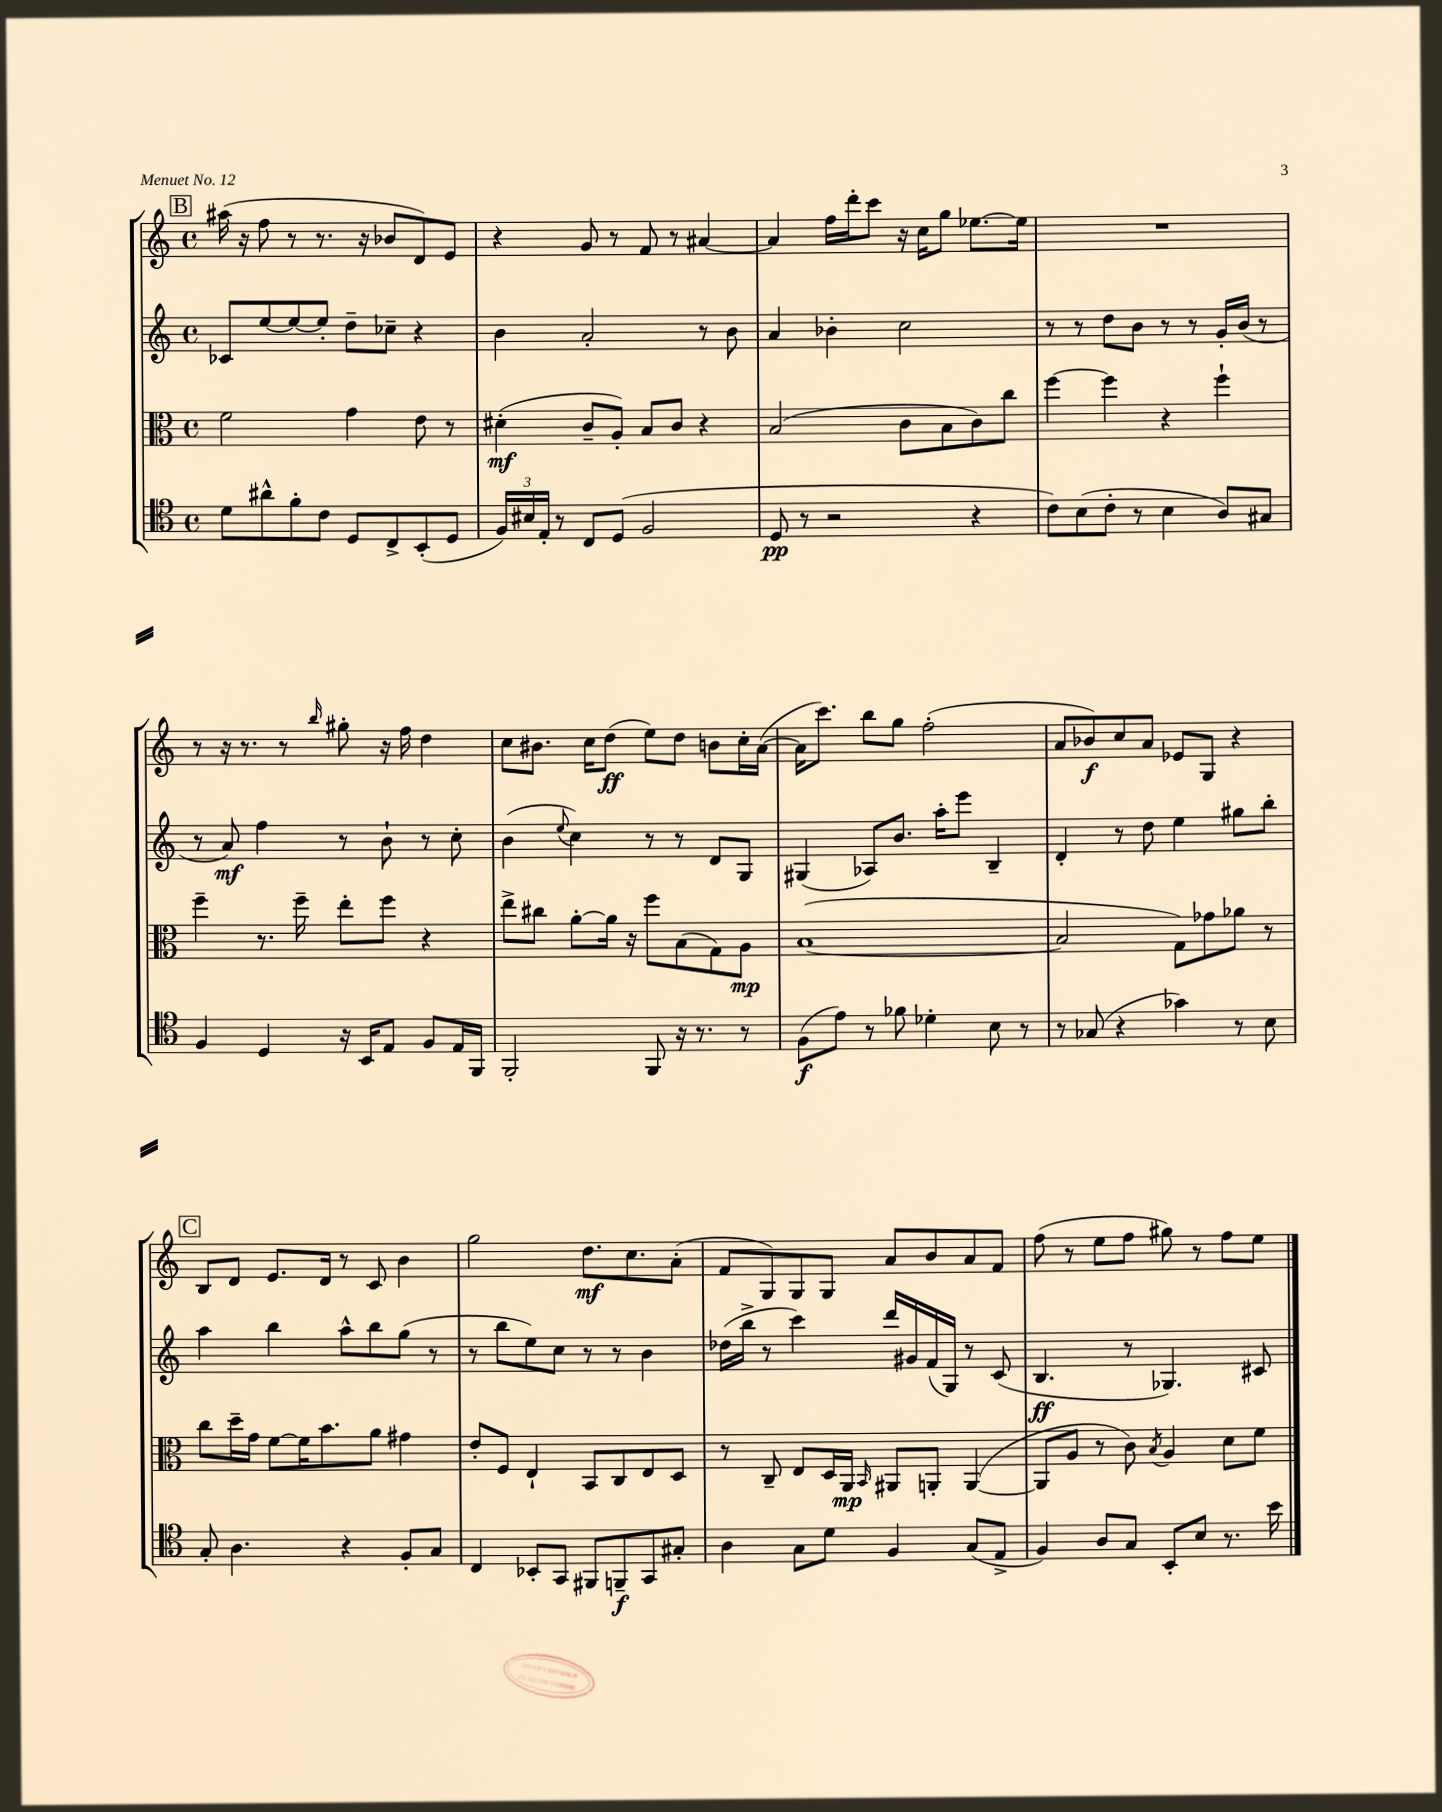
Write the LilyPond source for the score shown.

<<
\new StaffGroup <<
\new Staff = "s0" {
    \clef treble \key c \major \defaultTimeSignature \time 4/4
    \mark \markup { \box "B" } ais''16( r16 f''8 r8 r8. r16 bes'8 d'8) e'8 |
    r4 g'8 r8 f'8 r8 ais'4~ |
    ais'4 f''16 d'''16-. c'''8 r16 c''16 g''8 ees''8.~ ees''16 |
    R1 |
    r8 r16 r8. r8 \grace { b''16 } gis''8-. r16 f''16 d''4 |
    c''8 bis'8. c''16 d''8\ff( e''8) d''8 b'8 c''16-. a'16~( |
    a'16 c'''8.) b''8 g''8 f''2-.( |
    a'8 bes'8\f) c''8 a'8 ees'8 g8 r4 |
    \mark \markup { \box "C" } b8 d'8 e'8. d'16 r8 c'8 b'4 |
    g''2 d''8.\mf c''8. a'8-.( |
    f'8 g8) g8 g8 a'8 b'8 a'8 f'8 |
    f''8( r8 e''8 f''8 gis''8) r8 f''8 e''8 \bar "|." |
}
\new Staff = "s1" {
    \clef treble \key c \major \defaultTimeSignature \time 4/4
    \mark \markup { \box "B" } ces'8 e''8~ e''8~ e''8-. d''8-- ces''8-- r4 |
    b'4 a'2-. r8 b'8 |
    a'4 bes'4-. c''2 |
    r8 r8 d''8 b'8 r8 r8 g'16-. b'16( r8 |
    r8 a'8\mf) f''4 r8 b'8-! r8 c''8-. |
    b'4( \appoggiatura { e''8 } c''4) r8 r8 d'8 g8 |
    gis4( aes8) b'8. a''16-. e'''8 b4-- |
    d'4-. r8 d''8 e''4 gis''8 b''8-. |
    \mark \markup { \box "C" } a''4 b''4 a''8-^ b''8 g''8( r8 |
    r8 b''8 e''8) c''8 r8 r8 b'4 |
    des''16( b''16-> r8 c'''4) d'''16 gis'16 f'16( g16) r8 c'8( |
    b4.\ff r8 ges4.) cis'8 \bar "|." |
}
\new Staff = "s2" {
    \clef alto \key c \major \defaultTimeSignature \time 4/4
    \mark \markup { \box "B" } f'2 g'4 e'8 r8 |
    dis'4-.\mf( c'8-- a8-.) b8 c'8 r4 |
    b2( c'8 b8 c'8) c''8 |
    f''4~ f''4 r4 f''4-! |
    f''4-- r8. f''16-- e''8-. f''8 r4 |
    e''8-> cis''8 a'8~-. a'16 r16 f''8 b8( g8) a8\mp |
    b1~( |
    b2 g8) ges'8 aes'8 r8 |
    \mark \markup { \box "C" } c''8 d''16-- g'16 f'8~ f'16 b'8. a'8 gis'4 |
    e'8-. f8 e4-! b,8 c8 e8 d8 |
    r8 c8-- e8 d16 a,16\mp \grace { b,16 } ais,8 a,8-. a,4~( |
    a,8 a8 r8 c'8) \acciaccatura { b8 } a4 d'8 f'8 \bar "|." |
}
\new Staff = "s3" {
    \clef tenor \key c \major \defaultTimeSignature \time 4/4
    \mark \markup { \box "B" } d'8 ais'8-^ f'8-. c'8 d8 c8-> b,8-.( d8 |
    \tuplet 3/2 { f16) bis16 e16-. } r8 c8 d8( f2 |
    d8\pp r8 r2 r4 |
    c'8) b8( c'8-. r8 b4 a8) gis8 |
    f4 d4 r16 b,16 e8 f8 e16 f,16 |
    f,2-. f,8 r16 r8. r8 |
    f8\f( e'8) r8 fes'8 des'4-. b8 r8 |
    r8 ges8( r4 ges'4) r8 b8 |
    \mark \markup { \box "C" } g8-. a4. r4 f8-. g8 |
    c4 bes,8-. g,8 fis,8 f,8--\f g,8 gis8-. |
    a4 g8 d'8 f4 g8( e8-> |
    f4) a8 g8 b,8-. b8 r8. b'16 \bar "|." |
}
>>
>>
\layout { \context { \Score \remove "Bar_number_engraver" } }
